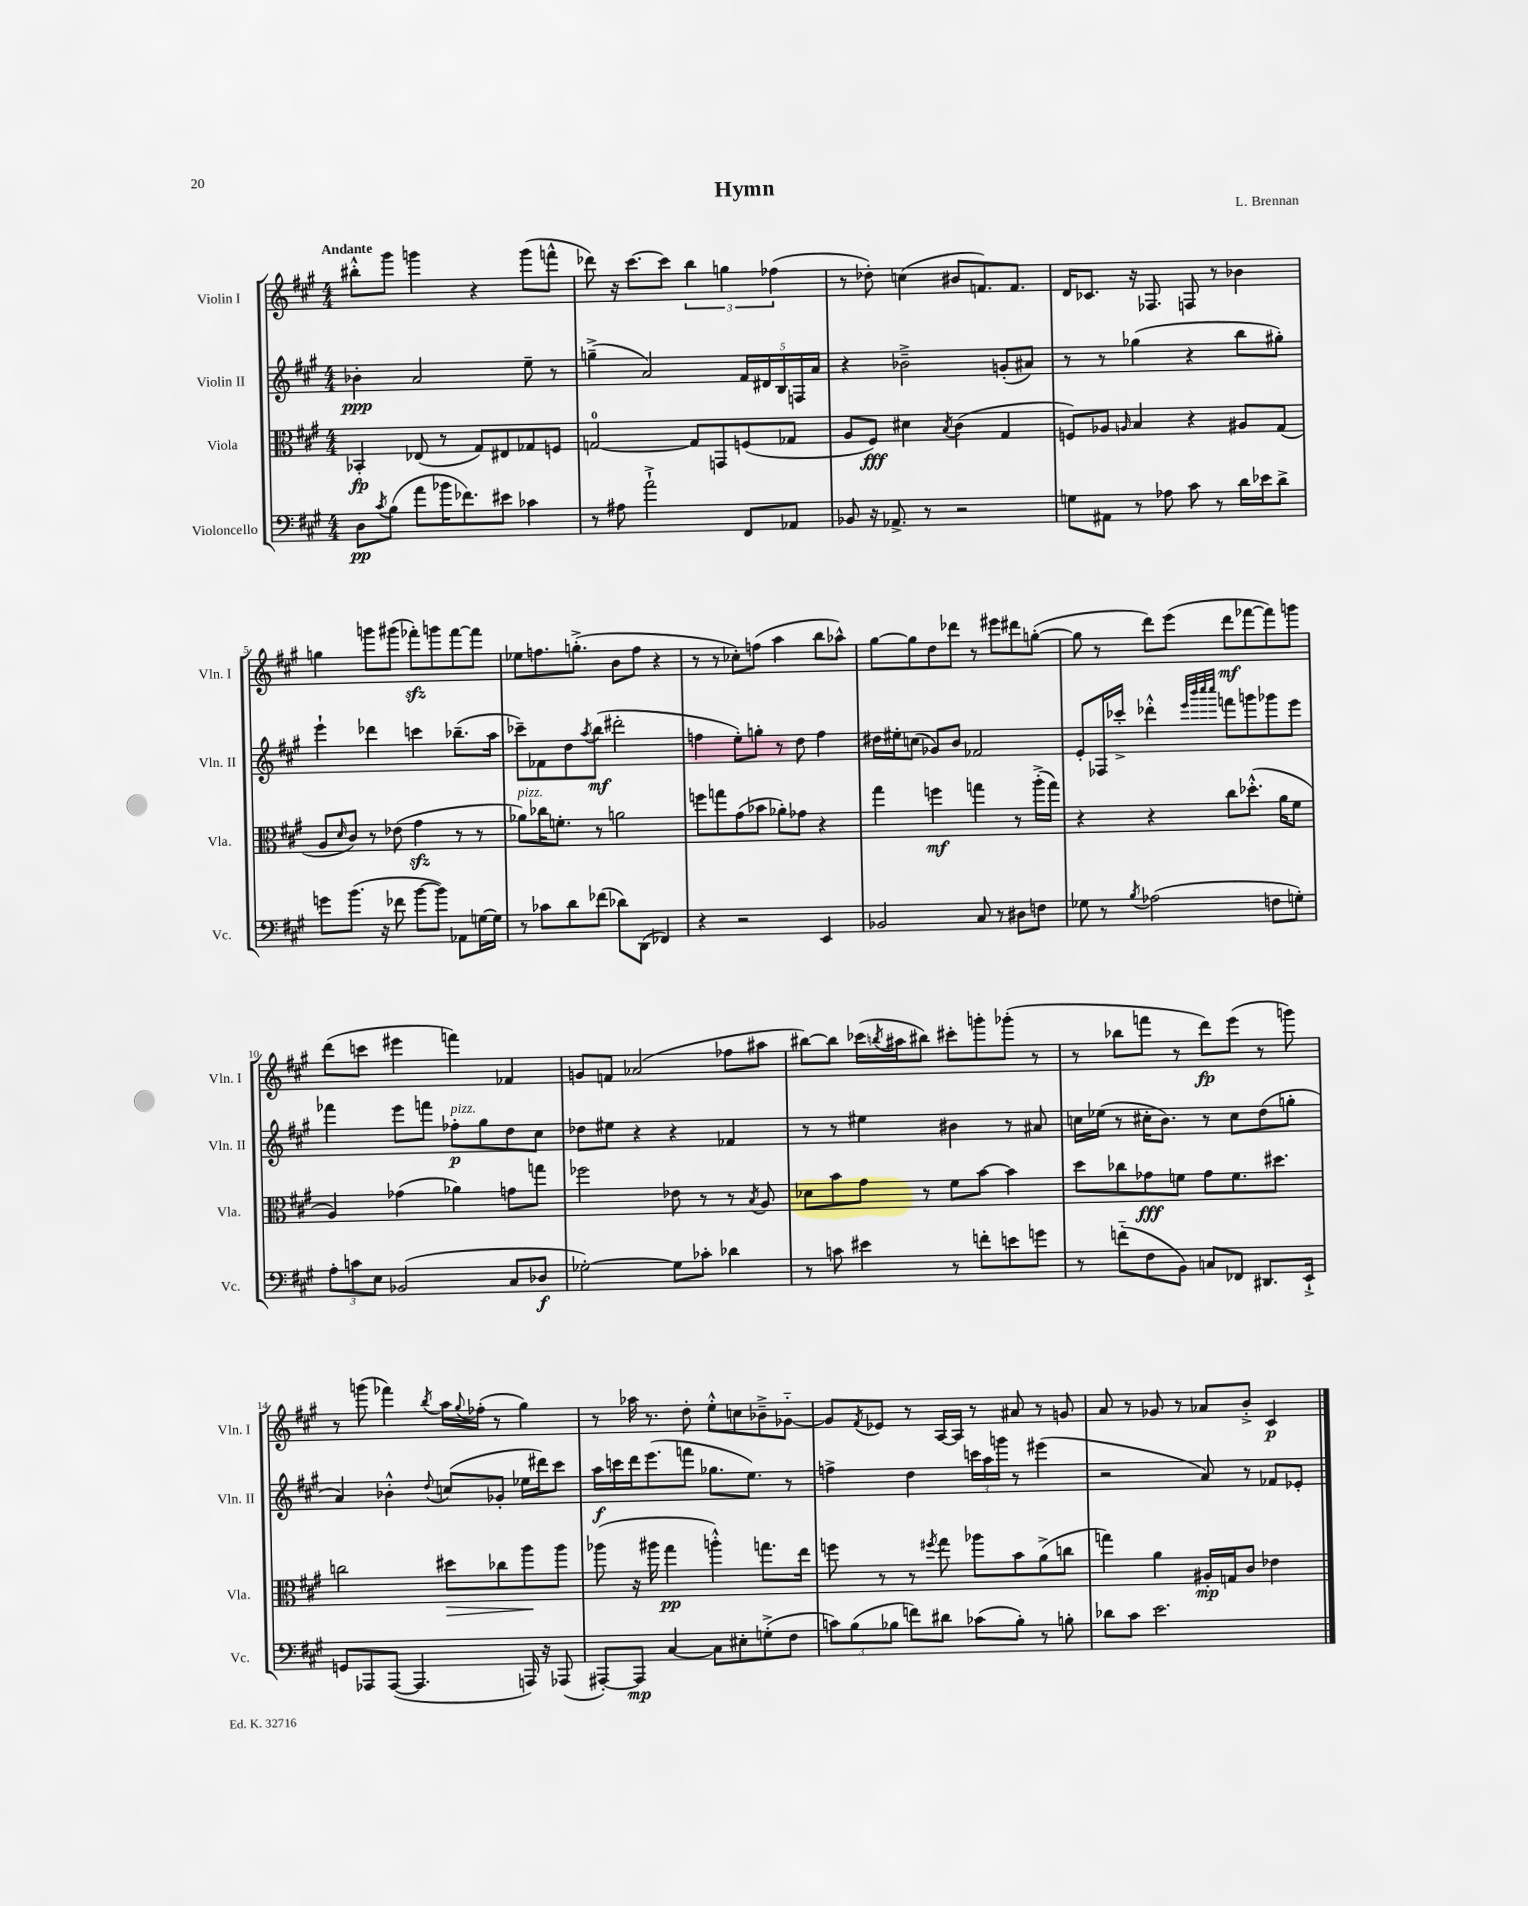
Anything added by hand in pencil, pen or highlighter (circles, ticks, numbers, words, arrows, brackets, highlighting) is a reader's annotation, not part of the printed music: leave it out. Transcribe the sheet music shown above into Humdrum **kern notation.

**kern	**kern	**kern	**kern
*staff4	*staff3	*staff2	*staff1
*clefF4	*clefC3	*clefG2	*clefG2
*k[f#c#g#]	*k[f#c#g#]	*k[f#c#g#]	*k[f#c#g#]
*M4/4	*M4/4	*M4/4	*M4/4
8D	4BB-'	4b-'	8bb#'^^
8qc#	.	.	.
(8B	.	.	8ggg#
8a	(8E-	2a	4ggg
16b-	8r	.	.
8.f-)	.	.	.
.	8G#)	.	4r
8e#	8E#	.	.
4c-	8G-	8ee~	(8ggg
.	8F	8r	8fff^^
=	=	=	=
8r	[2G	(4gg~^	8ddd-)
8A#	.	.	16r
.	.	.	[8.ccc#
2a`^	.	2a)	.
.	.	.	8ccc#]
.	8G]	.	6bb
.	8GG	.	.
.	.	.	6gg
8FF#	(8F	20f#	.
.	.	20d#	.
.	.	.	(6ff-
.	.	20B	.
8AA-	8G-	.	.
.	.	20F	.
.	.	20a	.
=	=	=	=
8BB-	8A	4r	8r
16r	8F#)	.	8dd-')
8.AA-^	.	.	.
.	4d#	2b-~^	(4cc
8r	.	.	.
.	8qB	.	.
2r	(4c#	.	8b#
.	.	.	8.f)
.	4G#	(8g'	.
.	.	.	8.f
.	.	8a#)	.
=	=	=	=
8G	8F)	8r	16d
.	.	.	8.c-
8AA#	8A-	8r	.
.	16qqA	.	.
8r	4B	(4gg-	16r
.	.	.	8.F-
8A-	.	.	.
8c#	4r	4r	8F
8r	.	.	8r
16d	8A#	8bb	4b-
16e-	.	.	.
8d^	(8G#	8gg#')	.
=	=	=	=
8g	8A	4eee`	4gg
.	16qqd	.	.
(8.b	8c#)	.	.
.	8r	4ddd-	8ggg
16r	.	.	.
8f-	(8e-	.	(8ggg#
[8b	4g#	4ccc	8fff-')
8b])	.	.	8ggg
8AA-	8r	(8.bb-~	[8fff-
[16G	8r	.	8fff-]
16G]	.	16aa	.
=	=	=	=
8r	8a-)	8ccc-~)	8ee-
8c-	16cc-	8f-	8.ff
.	8.f'	.	.
8d	.	8dd	.
.	.	.	(8.gg'^
.	.	8qaa	.
(8f-	8r	(8bb	.
8d-)	2a	2ddd#'	8b
(8DD	.	.	8ff
4FF-)	.	.	4r
=	=	=	=
4r	8ff	4ff	8r
.	8gg	.	8r
2r	(8g#	8ee')	8cc-')
.	8b-	8gg'	(8ff
.	8a-')	8r	4aa
.	8g-	8dd	.
4EE	4r	4ff	8bb
.	.	.	8aa-^^)
=	=	=	=
2BB-	4gg#	16dd#	[8gg#
.	.	16ee#'	.
.	.	(8cc	8gg#]
.	4ff	8g-)	8dd
.	.	8b	8ddd-
8C#	4gg	2f-	8r
8r	.	.	8eee#
8D#	8r	.	8ddd#
8F	(16aa'^	.	([8gg'
.	16gg)	.	.
=	=	=	=
8G-	4r	8e'	8gg]
8r	.	16F-	8r
.	.	16ccc-'^	.
8qB	.	.	.
(2A-	4r	4ddd-'^^	8ddd)
.	.	.	(8eee
.	.	32qqeee	.
.	.	32qqbbb	.
.	.	32qqcccc#	.
.	.	32qqcccc#	.
.	8cc#	8fff	8ddd
.	(8.dd-'^^	8ggg	[8fff-
8F	.	8ggg-	8fff-])
.	16a	.	.
8G')	8f#	8eee	8ggg
=	=	=	=
12A'	4A)	4fff-	(8ddd
12c	.	.	.
.	.	.	8ccc
12E	.	.	.
(2BB-	(4g-	8eee	4eee#
.	.	8fff	.
.	4a-)	8ff-'	4fff)
.	.	8gg#	.
8C#	8g	8dd	4f-
8D-	8gg	8cc#	.
=	=	=	=
[2G-')	2ff-	8dd-	8g
.	.	8ee#	8f
.	.	4r	(2a-
8G-]	8e-	4r	.
8c-'	8r	.	.
4d-	8r	4f-	8ff-
.	8qB	.	.
.	8A	.	8aa#
=	=	=	=
8r	8d-	8r	[8bb#)
8c	8b	8r	8bb#]
4e#	8g#	4ee#	(16ccc-
.	.	.	8qbb
.	.	.	16aa#
.	8r	.	8bb#)
8r	8f#	4b#	8ccc#'
8f'	[8b	.	8ggg'
8e	4b]	8r	(8ggg-'
8g	.	8a#	8r
=	=	=	=
8r	8dd	16cc	8r
.	.	(16ee-	.
(8f'~	8cc-	8r	8bb-
8F#	8g-	16cc#'	8fff
.	.	8.b)	.
8BB)	8f	.	8r
8C	8g-	8r	8ddd)
8FF-	8.f	8cc#	(8eee
8.DD#	.	(8dd	8r
.	8.dd#	.	.
.	.	8gg'	8ggg)
16EE`^	.	.	.
=	=	=	=
8GG	2cc	4a)	8r
8AAA-	.	.	(8ggg
([8AAA-	.	4b-'^^	4fff-)
4.AAA-]	.	.	.
.	.	8qqdd	8qbb
.	8dd#	(8cc	16aa
.	.	.	8qqgg#
.	.	.	(16ff-'
.	8cc-	8g-'	8r
16AAA)	8aa	16ee-	4gg#)
16r	.	16ddd#)	.
(8AAA-	8aa	8ccc#	.
=	=	=	=
[8AAA#')	(8aa-	16aa	8r
.	.	16ccc	.
8AAA#]	16r	16ddd	16aa-
.	16aa#	(8.eee	8.r
[4C#	4gg#	.	.
.	.	8fff	8dd'
8C#]	4aa'^^)	8.gg-	8ee'^^
8E#'	.	.	8cc
.	.	8.ee)	.
(8G'^	8.gg	.	8b-~^
8F#	.	8r	[8g-'~
.	16ee	.	.
=	=	=	=
12c)	8ff	4ff^	8g-]
(12B	.	.	.
.	.	.	8qf#
.	8r	.	8e-
12B-	.	.	.
8f)	8r	4dd	8r
.	8qff#	.	.
8d#	8gg#	.	[16A
.	.	.	16A]
(8c-	8aa-	24ccc	8r
.	.	24aa	.
.	.	24ggg	.
8B-')	8b	8r	8a#
8r	(8a^	(4eee#	8r
8B'	8cc	.	8g
=	=	=	=
8d-	4gg)	2r	8a
8c#	.	.	8r
2.e	4a	.	8g-
.	.	.	8r
.	16A#'	8a)	8a-
.	16G	.	.
.	8c#	8r	8b'^
.	4e-	8f-	4c#
.	.	8e-'	.
==	==	==	==
*-	*-	*-	*-
